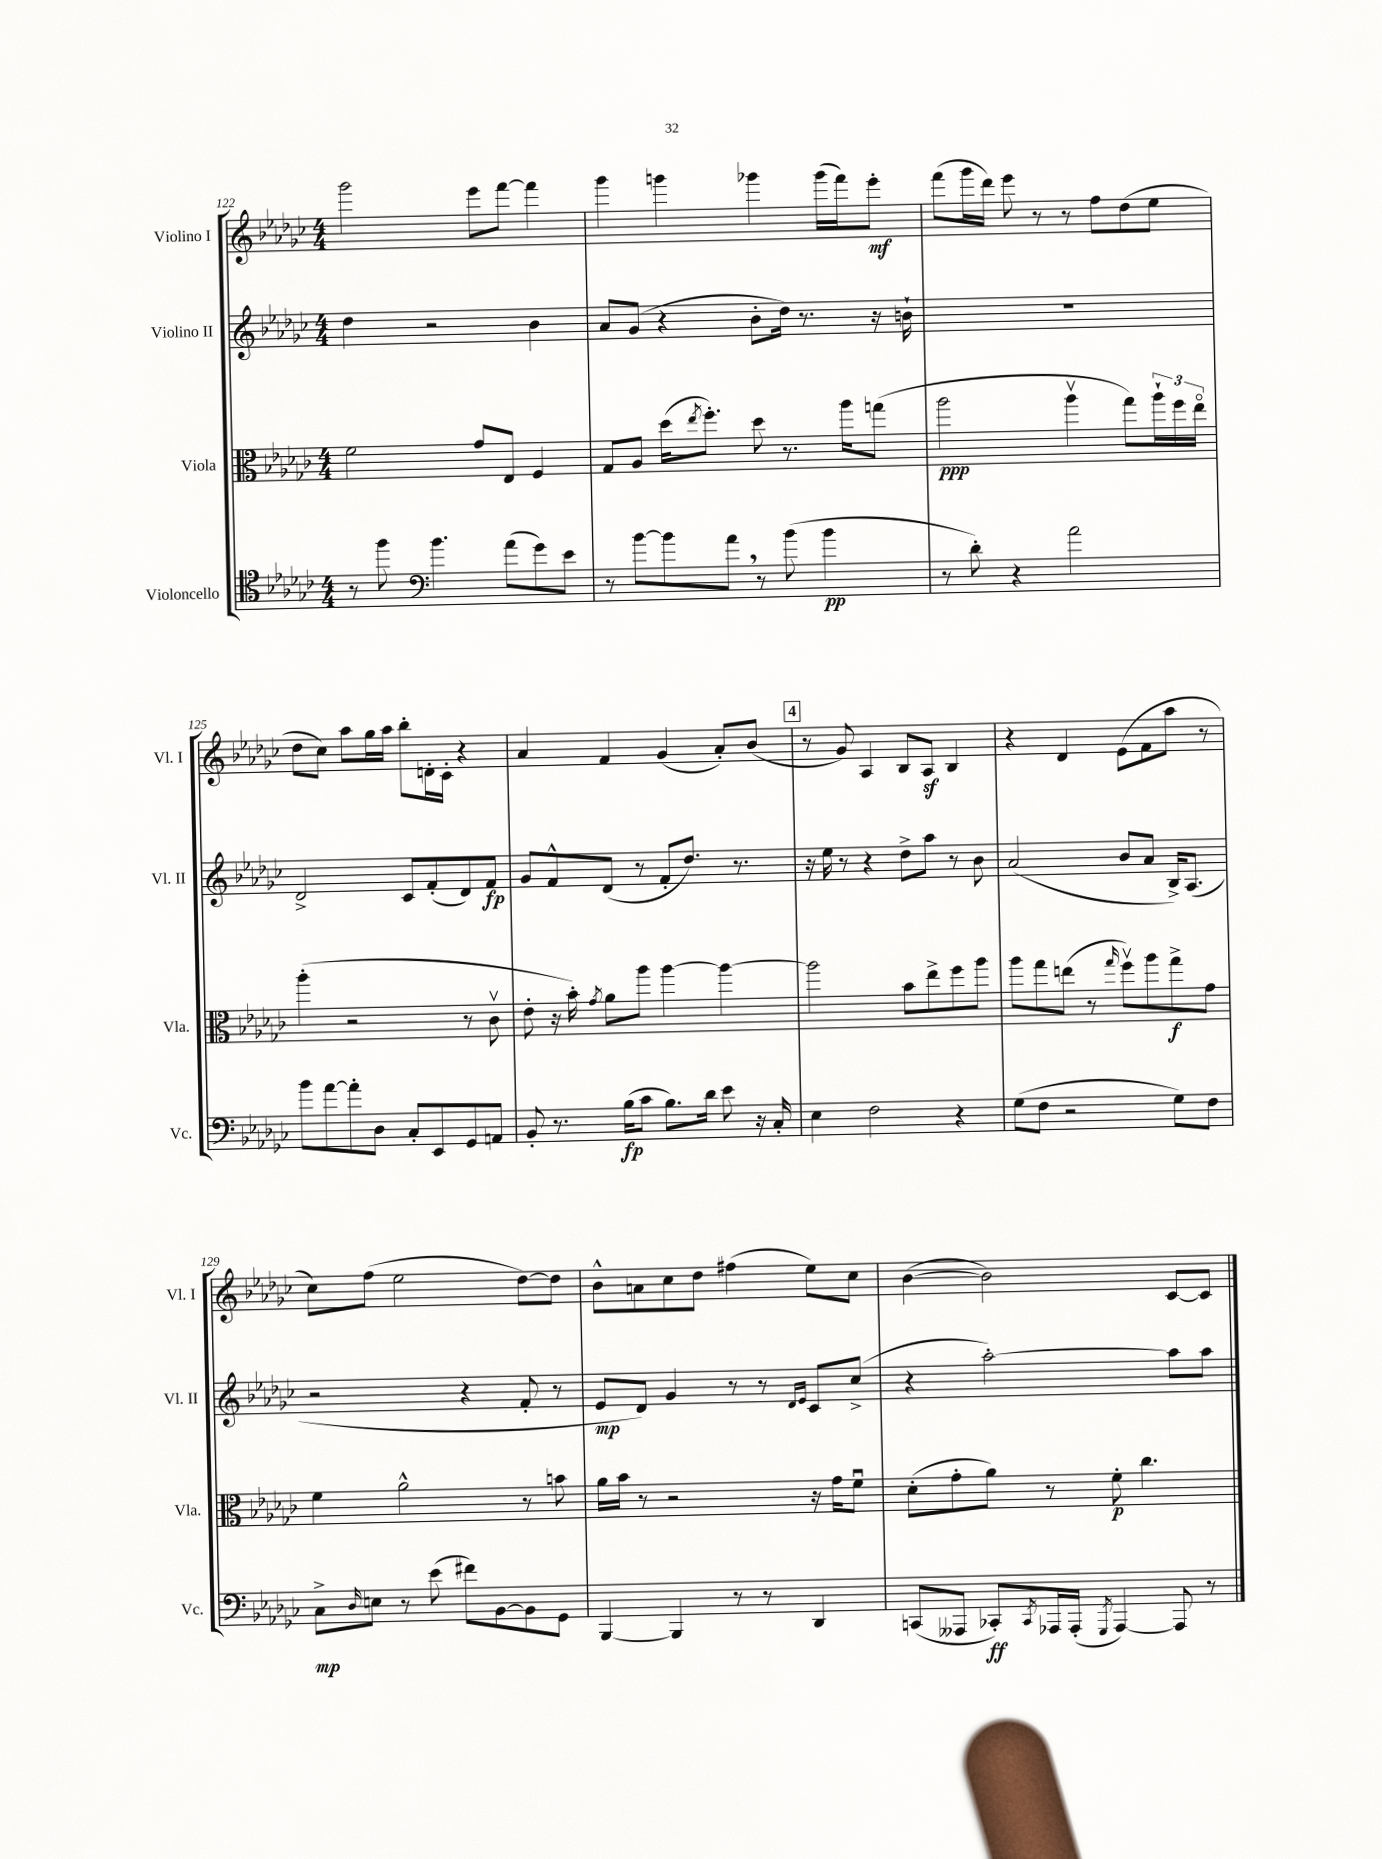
<<
\new StaffGroup <<
\new Staff = "s0" \with { instrumentName = "Violino I" shortInstrumentName = "Vl. I" } {
    \clef treble \key ges \major \numericTimeSignature \time 4/4
    ges'''2 ees'''8 f'''8~ f'''4 |
    ges'''4 g'''4 ges'''4 ges'''16( f'''16) ees'''8-.\mf |
    f'''8( ges'''16 des'''16) ees'''8 r8 r8 f''8 des''8( ees''8 |
    des''8 ces''8) aes''8 ges''16 aes''16 bes''8-. d'16-. ces'16-. r4 |
    aes'4 f'4 ges'4( aes'8-.) bes'8( |
    \mark \markup { \box "4" } r8 ges'8) aes4 bes8 aes8\sf bes4 |
    r4 des'4 ees'8( f'8 aes''8 r8 |
    ces''8) f''8( ees''2 des''8~) des''8 |
    bes'8-^ a'8 ces''8 des''8 fis''4( ees''8) ces''8 |
    bes'4~( bes'2) ces'8~ ces'8 \bar "|." |
}
\new Staff = "s1" \with { instrumentName = "Violino II" shortInstrumentName = "Vl. II" } {
    \clef treble \key ges \major \numericTimeSignature \time 4/4
    des''4 r2 bes'4 |
    aes'8 ges'8( r4 bes'8-. des''16) r8. r16 b'16-! |
    R1 |
    des'2-> ces'8 f'8-.( des'8) f'8\fp |
    ges'8 f'8-^ des'8( r8 f'8-. des''8.) r8. |
    \mark \markup { \box "4" } r16 ees''16 r8 r4 des''8-> aes''8 r8 bes'8 |
    aes'2( bes'8 aes'8 bes16->) aes8.( |
    r2 r4 f'8-. r8 |
    ees'8\mp des'8) ges'4 r8 r8 \grace { des'16 ees'16 } ces'8 ces''8->( |
    r4 aes''2~-.) aes''8 aes''8 \bar "|." |
}
\new Staff = "s2" \with { instrumentName = "Viola" shortInstrumentName = "Vla." } {
    \clef alto \key ges \major \numericTimeSignature \time 4/4
    f'2 ges'8 ees8 f4 |
    ges8 aes8 des''16( \acciaccatura { ees''8 } f''8.-.) des''8 r8. aes''16 g''8( |
    aes''2\ppp aes''4\upbow ges''8) \tuplet 3/2 { aes''16-! f''16 ees''16\flageolet } |
    aes''4-.( r2 r8 ces'8\upbow |
    ees'8-. r16 bes'16-.) \acciaccatura { ges'8 } aes'8 aes''8 aes''4~ aes''4~ |
    \mark \markup { \box "4" } aes''2 bes'8 ees''8-> f''8 aes''8 |
    aes''8 ges''8 e''8( r8 \grace { ges''16 } f''8\upbow) aes''8 ges''8->\f ges'8 |
    f'4 aes'2-^ r8 b'8 |
    aes'16 bes'16 r8 r2 r16 ges'16 f'8\downbow |
    des'8-.( ges'8-. aes'8) r8 f'8-.\p ces''4. \bar "|." |
}
\new Staff = "s3" \with { instrumentName = "Violoncello" shortInstrumentName = "Vc." } {
    \clef tenor \key ges \major \numericTimeSignature \time 4/4
    r8 f''8 \clef bass bes'4. aes'8( ges'8) ees'8 |
    r8 bes'8~ bes'8 aes'8 \breathe r8 bes'8( bes'4\pp |
    r8 des'8-.) r4 aes'2 |
    bes'8 aes'8~ aes'8-. des8 ces8-. ees,8 ges,8 a,8 |
    bes,8-. r8. bes16\fp( ces'8 bes8.) des'16 ees'8 r16 ces16-. |
    \mark \markup { \box "4" } ees4 f2 r4 |
    ges8( f8 r2 ges8) f8 |
    ces8->\mp \grace { des16 } e8 r8 ees'8( fis'8) bes,8~ bes,8 ges,8 |
    bes,,4~ bes,,4 r8 r8 des,4 |
    c,8( aeses,,8 ces,8-.\ff) \acciaccatura { ces,8 } aes,,16 aes,,16-.( \acciaccatura { ges,,8 } aes,,4~) aes,,8 r8 \bar "|." |
}
>>
>>
\layout { \context { \Score currentBarNumber = #122 } }
